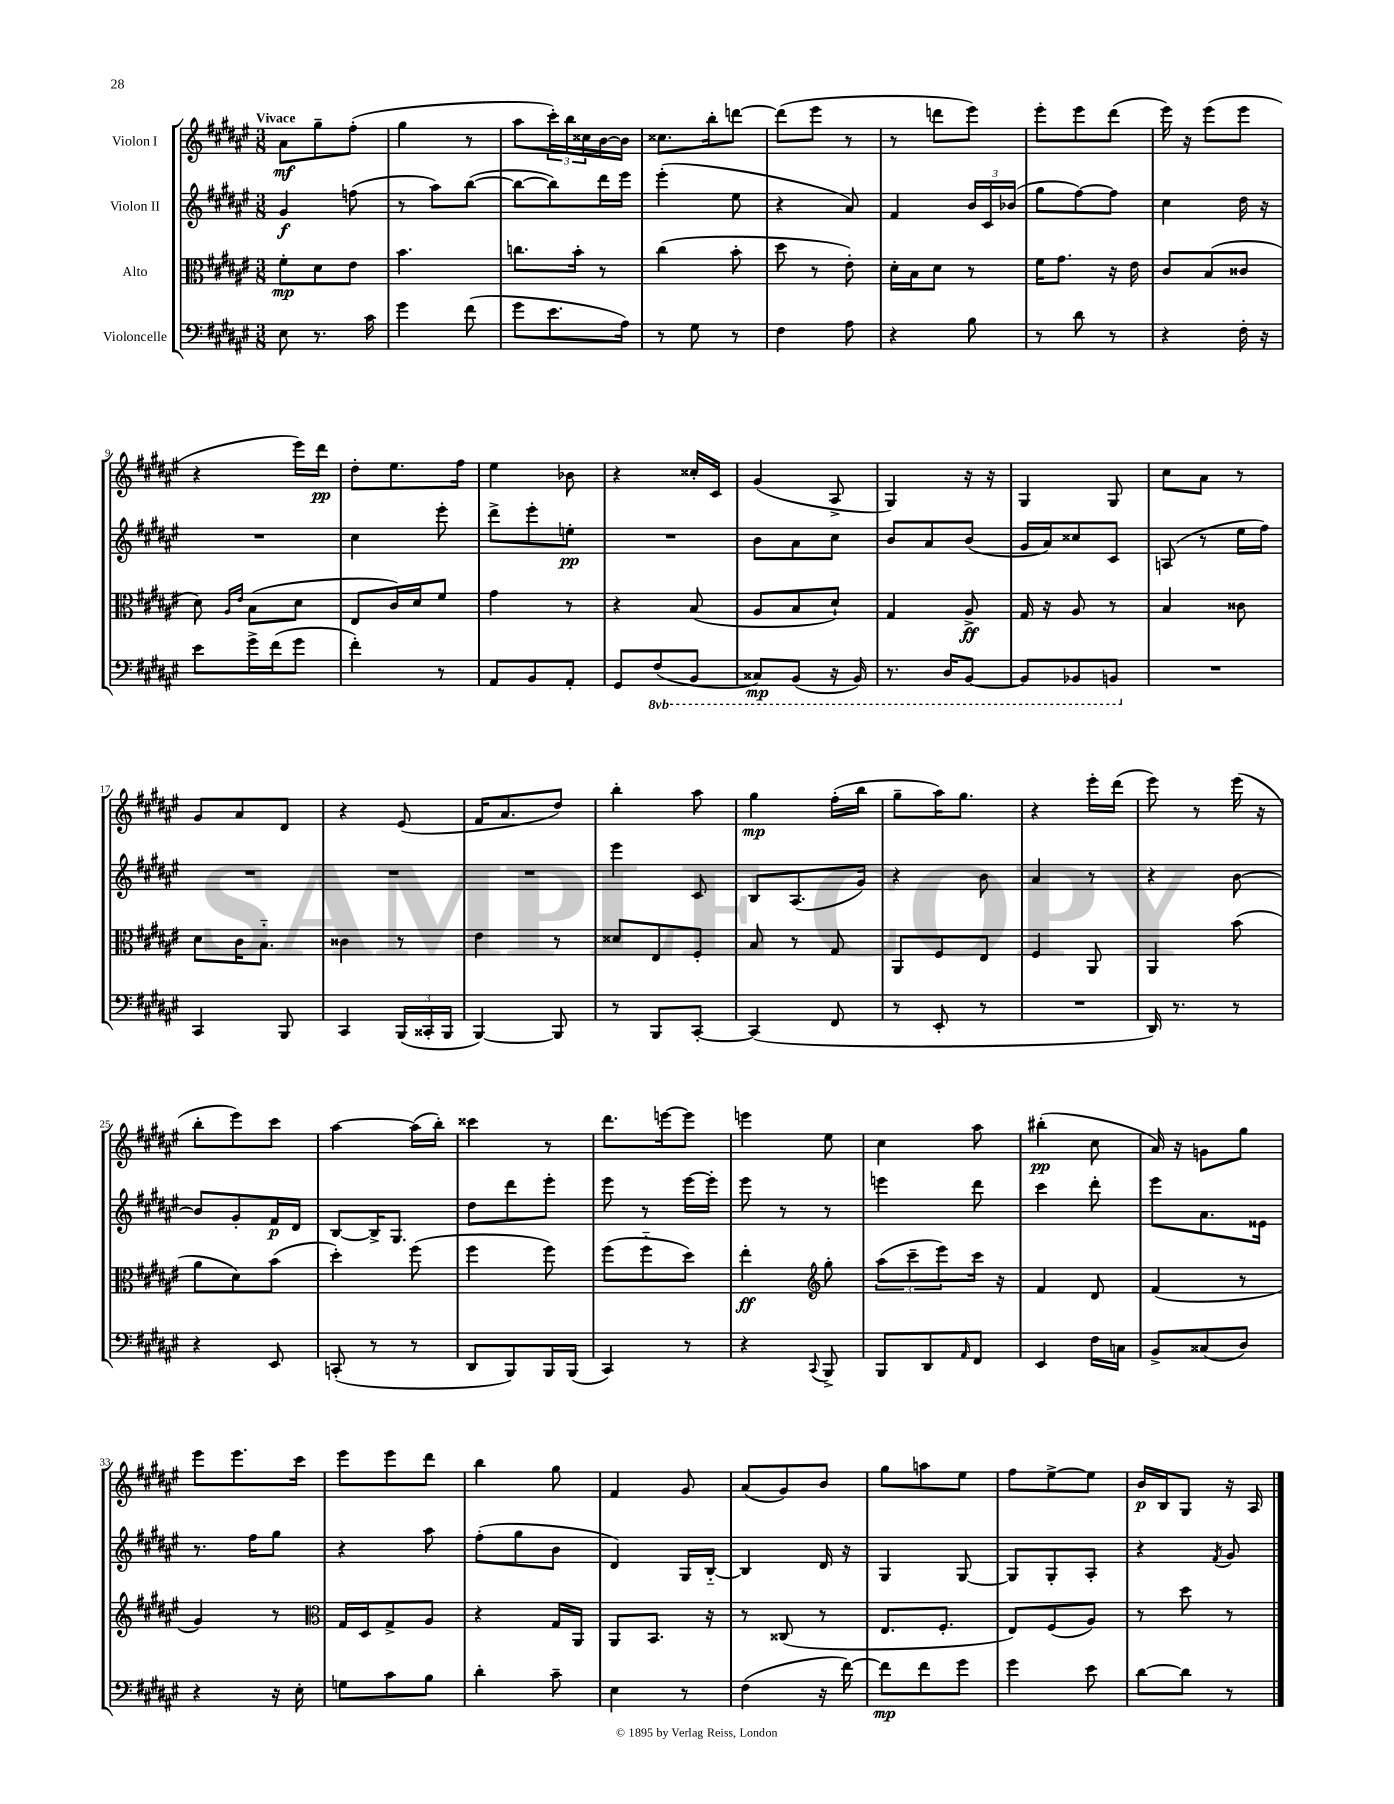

**kern	**kern	**kern	**kern
*staff4	*staff3	*staff2	*staff1
*clefF4	*clefC3	*clefG2	*clefG2
*k[f#c#g#d#a#e#]	*k[f#c#g#d#a#e#]	*k[f#c#g#d#a#e#]	*k[f#c#g#d#a#e#]
*M3/8	*M3/8	*M3/8	*M3/8
8E#	8f#'	4g#	8a#
8.r	8d#	.	8gg#~
.	8e#	(8ff	(8ff#'
16c#	.	.	.
=	=	=	=
4g#	4.b	8r	4gg#
.	.	8aa#)	.
(8f#	.	([8bb	8r
=	=	=	=
8g#	8.cc	8bb_	8aa#
8.e#	.	8bb])	24ccc#')
.	.	.	24bb
.	16b'	.	.
.	.	.	24cc##
.	8r	16ddd#	[16b
16A#)	.	16eee#	16b]
=	=	=	=
8r	(4cc#	(4eee#'	8.cc##
8G#	.	.	.
.	.	.	16bb'
8r	8b'	8ee#	[8ddd
=	=	=	=
4F#	8dd#	4r	(8ddd]
.	8r	.	8eee#
8A#	8e#')	8a#)	8r
=	=	=	=
4r	16d#'	4f#	8r
.	16B	.	.
.	8d#	.	8ddd
8B	8r	24b	8eee#)
.	.	24c#	.
.	.	(24b-	.
=	=	=	=
8r	16f#	8gg#	8eee#'
.	8.g#	.	.
8d#	.	[8ff#)	8eee#
8r	16r	8ff#]	(8ddd#
.	16e#	.	.
=	=	=	=
4r	8c#	4cc#	16eee#)
.	.	.	16r
.	(8B	.	(8eee#
16F#'	8c##	16dd#	8eee#
16r	.	16r	.
=	=	=	=
8e#	8d#)	4.r	4r
.	16qqA#	.	.
.	16qqe#	.	.
16g#^	(8B	.	.
(16f#	.	.	.
8g#	8d#	.	16eee#)
.	.	.	16ddd#
=	=	=	=
4f#')	8E#	4cc#	8dd#'
.	16c#)	.	8.ee#
.	16d#	.	.
8r	8f#	8eee#'	.
.	.	.	16ff#
=	=	=	=
8AA#	4g#	8ddd#^	4ee#
8BB	.	8eee#'	.
8AA#'	8r	8ee'	8b-
=	=	=	=
8GG#	4r	4.r	4r
(8FF#	.	.	.
8BBB	(8B	.	16cc##'
.	.	.	16c#
=	=	=	=
8CC##)	8A#	8b	(4g#
(8BBB	8B	8a#	.
16r	8d#`)	8cc#	8A#^
16BBB)	.	.	.
=	=	=	=
8.r	4G#	8b	4G#)
.	.	8a#	.
16DD#	.	.	.
[8BBB	8A#^	(8b	16r
.	.	.	16r
=	=	=	=
8BBB]	16G#	16g#	4G#
.	16r	16a#)	.
8BBB-	8A#	8cc##	.
8BBB	8r	8c#	8G#
=	=	=	=
4.r	4B	(8A	8cc#
.	.	8r	8a#
.	8c##	16ee#	8r
.	.	16ff#)	.
=	=	=	=
4CC#	8d#	4.r	8g#
.	16c#	.	8a#
.	8.B'~	.	.
8BBB	.	.	8d#
=	=	=	=
4CC#	4c##	4.r	4r
(24BBB	8r	.	(8e#
24CC##'	.	.	.
24BBB	.	.	.
=	=	=	=
[4BBB)	4e#	4.r	16f#
.	.	.	8.a#
8BBB]	8r	.	8dd#)
=	=	=	=
8r	8d##	4eee#	4bb'
8BBB	8E#	.	.
[8CC#'	8F#'	8c#	8aa#
=	=	=	=
(4CC#]	8B	8B	4gg#
.	8r	(8.A#	.
8FF#	8G#	.	(16ff#'
.	.	16g#)	16bb
=	=	=	=
8r	8AA#	4r	8gg#~
8EE#'	8F#	.	16aa#)
.	.	.	8.gg#
8r	8E#	8b	.
=	=	=	=
4.r	4F#	4a#	4r
.	8AA#	8r	16eee#'
.	.	.	(16ddd#
=	=	=	=
16DD#)	4AA#	4r	8eee#)
8.r	.	.	.
.	.	.	8r
8r	(8b	[8b	(16eee#
.	.	.	16r
=	=	=	=
4r	8a#	8b]	8bb'
.	8d#)	8g#'	8eee#)
8EE#	(8b	16f#	8ccc#
.	.	16d#	.
=	=	=	=
(8CC'	4dd#')	[8B	[4aa#
8r	.	16B^]	.
.	.	8.G#	.
8r	(8ff#	.	(16aa#]
.	.	.	16bb')
=	=	=	=
8DD#	4ff#	8dd#	4ccc##
8BBB)	.	8ddd#	.
16BBB	8ff#)	8eee#'	8r
(16BBB	.	.	.
=	=	=	=
4CC#)	(8ff#	8eee#	8.ddd#
.	8ff#'~	8r	.
.	.	.	[16eee
8r	8dd#)	[16eee#	8eee]
.	.	16eee#']	.
=	=	=	=
4r	4ee#'	8eee#	4eee
.	.	8r	.
*	*clefG2	*	*
8qqCC#	.	.	.
8BBB^	8gg#'	8r	8ee#
=	=	=	=
8BBB	(12aa#	4eee	4cc#
.	12ccc#~	.	.
8DD#	.	.	.
.	12eee#)	.	.
16qqAA#	.	.	.
8FF#	16ccc#	8ddd#	8aa#
.	16r	.	.
=	=	=	=
4EE#	4f#	4ccc#	(4bb#'
16F#	8d#	8ddd#'	8cc#
16C	.	.	.
=	=	=	=
8BB^	(4f#	8eee#	16a#)
.	.	.	16r
(8C##	.	8.a#	8g
8D#)	8r	.	8gg#
.	.	16e##	.
=	=	=	=
4r	4g#)	8.r	8eee#
.	.	.	8.eee#
.	.	16ff#	.
16r	8r	8gg#	.
16E#'	.	.	16ccc#
=	=	=	=
*	*clefC3	*	*
8G	16G#	4r	8eee#
.	16D#	.	.
8c#	8G#^	.	8eee#
8B	8A#	8aa#	8ddd#
=	=	=	=
4d#'	4r	(8ff#'	4bb
.	.	8gg#	.
8c#~	16G#	8b	8gg#
.	16AA#	.	.
=	=	=	=
4E#	8AA#	4d#)	4f#
.	8.BB	.	.
8r	.	16G#	8g#
.	16r	[16B'~	.
=	=	=	=
(4F#	8r	4B]	(8a#
.	(8C##	.	8g#)
16r	8r	16d#	8b
[16f#)	.	16r	.
=	=	=	=
8f#]	8.E#	4G#	8gg#
8f#	.	.	8aa
.	8.F#'	.	.
8g#	.	[8G#	8ee#
=	=	=	=
4g#	8E#)	8G#]	8ff#
.	(8F#	8G#'	[8ee#^
8e#	8A#)	8A#'	8ee#]
=	=	=	=
[8d#	8r	4r	16b
.	.	.	16B
8d#]	8dd#	.	8G#
.	.	8qf#	.
8r	8r	8g#	16r
.	.	.	16A#
==	==	==	==
*-	*-	*-	*-
